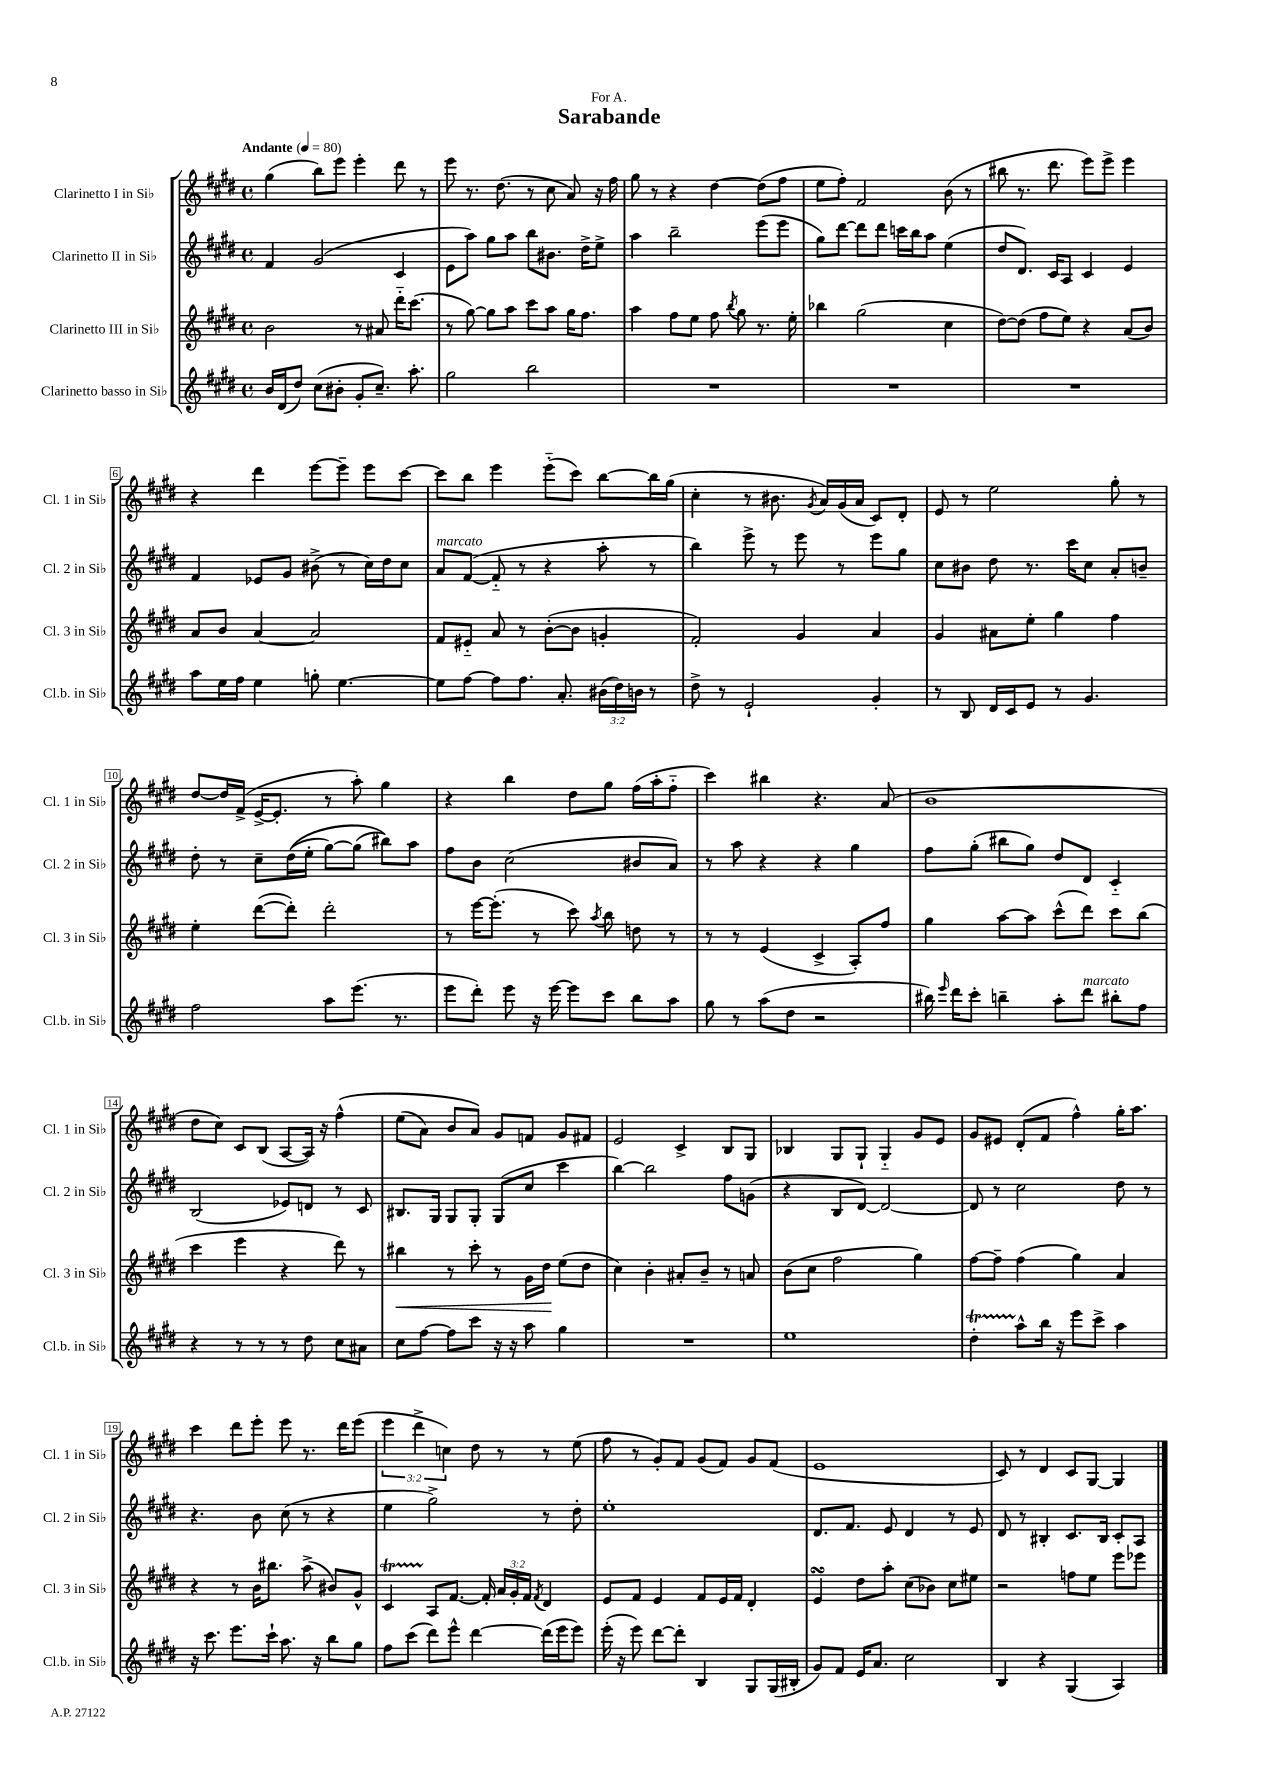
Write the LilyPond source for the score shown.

\header { title = "Sarabande" dedication = "For A." }
<<
\new StaffGroup <<
\new Staff = "s0" \with { instrumentName = "Clarinetto I in Sib" shortInstrumentName = "Cl. 1 in Sib" } {
    \clef treble \key e \major \defaultTimeSignature \time 4/4 \override Staff.TupletNumber.text = #tuplet-number::calc-fraction-text \tempo "Andante" 4 = 80
    \autoBeamOff gis''4( b''8[) e'''8] e'''4-. dis'''8 r8 |
    e'''8 r8. dis''8.( r8 cis''8 a'8) r16 fis''16 |
    gis''8 r8 r4 dis''4~ dis''8[( fis''8] |
    e''8[ fis''8]-.) fis'2 b'8( r8 |
    bis''8 r8. dis'''8. e'''8[) e'''8]-> e'''4 |
    r4 dis'''4 e'''8[~ e'''8]-- e'''8[ cis'''8]~ |
    cis'''8[ b''8] e'''4 e'''8[-_( cis'''8]) b''8[~ b''16 gis''16]( |
    cis''4-. r8 bis'8. \acciaccatura { gis'8 } a'16[) gis'16( a'16] cis'8[) dis'8]-. |
    e'8 r8 e''2 gis''8-. r8 |
    dis''8[~ dis''16 fis'16]->( e'16[~-> e'8.]-. r8 a''8-.) gis''4 |
    r4 b''4 dis''8[ gis''8] fis''16[( a''16-. fis''8]-_ |
    cis'''4) bis''4 r4. a'8( |
    b'1 |
    dis''8[ cis''8]) cis'8[ b8]( a8[~ a16]) r16 fis''4-^\( |
    e''8[( a'8]) b'8[ a'8]\) gis'8[ f'8] gis'8[ fis'8] |
    e'2 cis'4-> b8[ gis8] |
    bes4 gis8[ gis8]-! gis4-_ gis'8[ e'8] |
    gis'8[ eis'8] dis'8[-.( fis'8] fis''4-^) gis''16[-. a''8.] |
    cis'''4 dis'''8[ e'''8]-. e'''8 r8. dis'''16[ e'''8]( |
    \tuplet 3/2 { e'''4 dis'''4-> c''4) } dis''8 r8 r8 e''8( |
    fis''8 r8 gis'8[-.) fis'8] gis'8[( fis'8]) gis'8[ fis'8]( |
    e'1 |
    cis'8) r8 dis'4 cis'8[ gis8]~ gis4 \bar "|." |
}
\new Staff = "s1" \with { instrumentName = "Clarinetto II in Sib" shortInstrumentName = "Cl. 2 in Sib" } {
    \clef treble \key e \major \defaultTimeSignature \time 4/4
    \autoBeamOff fis'4 gis'2( cis'4 |
    e'8[ a''8]) gis''8[ a''8] b''8[ bis'8.] dis''16[-> e''8]-> |
    a''4 b''2-- e'''8[( e'''8] |
    gis''8[) dis'''8]~ dis'''8[ dis'''8] c'''16[ b''16 a''8] e''4( |
    dis''8[ dis'8.]) cis'16[ a8] cis'4 e'4 |
    fis'4 ees'8[ gis'8] bis'8->( r8 cis''16[) dis''16 cis''8] |
    a'8[^\markup { \italic "marcato" } fis'8]~( fis'8-_ r8 r4 a''8-. r8 |
    b''4) e'''8-> r8 e'''8 r8 e'''8[ gis''8] |
    cis''8[ bis'8] dis''8 r8. cis'''16[ cis''8] a'8[-. b'8]-- |
    dis''8-. r8 cis''8[-- dis''16(\( e''16]-. gis''8[~) gis''8]( bis''8[)\) a''8] |
    fis''8[ b'8] cis''2( bis'8[ a'8]) |
    r8 a''8 r4 r4 gis''4 |
    fis''8[ gis''8]-.( bis''8[ gis''8]) dis''8[ dis'8] cis'4-_ |
    b2( ees'8[) d'8] r8 cis'8 |
    bis8.[ gis16] gis8[ gis8]-. gis8[( cis''8] cis'''4 |
    b''4~) b''2 fis''8[ g'8]( |
    r4 b8[ dis'8]~) dis'2~ |
    dis'8 r8 cis''2 dis''8 r8 |
    r4. b'8 cis''8( r8 r4 |
    e''4 gis''2->) r8 dis''8-. |
    e''1-. |
    dis'8.[ fis'8.] e'8 dis'4 r8 e'8 |
    dis'8 r8 bis4-. cis'8.[ bis16] cis'8[-. a8] \bar "|." |
}
\new Staff = "s2" \with { instrumentName = "Clarinetto III in Sib" shortInstrumentName = "Cl. 3 in Sib" } {
    \clef treble \key e \major \defaultTimeSignature \time 4/4 \override Staff.TupletNumber.text = #tuplet-number::calc-fraction-text
    \autoBeamOff b'2 r8 ais'8 dis'''16[-_ cis'''8.]( |
    r8 gis''8~) gis''8[ a''8] cis'''8[ a''8] gis''16[ fis''8.] |
    a''4 fis''8[ e''8] fis''8 \acciaccatura { b''8 } gis''8 r8. e''16-. |
    bes''4 gis''2( cis''4 |
    dis''8[~) dis''8]( fis''8[ e''8]) r4 a'8[( b'8]) |
    a'8[ b'8] a'4~ a'2 |
    fis'8[ eis'8]-_ a'8 r8 b'8[~-.( b'8] g'4-. |
    fis'2-.) gis'4 a'4 |
    gis'4 ais'8[ e''8]-. gis''4 fis''4 |
    e''4-. dis'''8[~( dis'''8]-.) dis'''2-. |
    r8 e'''16[~ e'''8.]-.( r8 cis'''8) \acciaccatura { a''8 } b''8 d''8 r8 |
    r8 r8 e'4( cis'4-> a8[-.) fis''8] |
    gis''4 a''8[~ a''8] cis'''8[-^( dis'''8]) cis'''8[ b''8]( |
    cis'''4 e'''4 r4 dis'''8) r8 |
    bis''4\< r8 cis'''8-. r8 gis'16[ dis''16]\! e''8[( dis''8] |
    cis''4) b'4-. ais'8[-. b'8]-- r8 a'8 |
    b'8[( cis''8] fis''2 gis''4) |
    fis''8[~ fis''8]-- fis''4( gis''4) a'4 |
    r4 r8 b'16[ bis''8.] a''8->( bis'8[) gis'8]-^ |
    cis'4\startTrillSpan a8[\stopTrillSpan fis'8.]~ fis'16-. \tuplet 3/2 { a'16[ gis'16-. fis'16] } \acciaccatura { fis'8 } dis'4 |
    e'8[ fis'8] e'4 fis'8[ e'16 fis'16] dis'4-. |
    e'4\turn dis''8[ a''8]-. cis''8[( bes'8]) cis''8[ eis''8] |
    r2 f''8[ e''8] e'''8[ ees'''8] \bar "|." |
}
\new Staff = "s3" \with { instrumentName = "Clarinetto basso in Sib" shortInstrumentName = "Cl.b. in Sib" } {
    \clef treble \key e \major \defaultTimeSignature \time 4/4 \override Staff.TupletNumber.text = #tuplet-number::calc-fraction-text
    \autoBeamOff b'16[ dis'16( dis''8]) cis''8[( bis'8]-. gis'8[-. cis''8.]--) a''8.-. |
    gis''2 b''2 |
    R1 |
    R1 |
    R1 |
    a''8[ e''16 fis''16] e''4 g''8-. e''4.~ |
    e''8[ fis''8]~ fis''8[ fis''8.] a'8.-. \tuplet 3/2 { bis'16[( dis''16) b'16] } r8 |
    dis''8-> r8 e'2-! gis'4-. |
    r8 b8 dis'16[ cis'16 e'8] r8 gis'4. |
    fis''2 a''8[ e'''8.]( r8. |
    e'''8[ dis'''8]-.) e'''8 r16 e'''16~ e'''8[ cis'''8] b''8[ a''8] |
    gis''8 r8 a''8[( dis''8] r2 |
    bis''16) \grace { e'''16 } dis'''16[ cis'''8]-. b''4-- a''8[-. dis'''8]^\markup { \italic "marcato" } bis''8[-. fis''8] |
    r4 r8 r8 r8 dis''8 cis''8[ ais'8] |
    cis''8[ fis''8]~ fis''8[ cis'''8] r16 r16 a''8 gis''4 |
    R1 |
    e''1 |
    dis''4-.\startTrillSpan a''8[-^\stopTrillSpan b''16] r16 e'''8[ cis'''8]-> a''4 |
    r16 cis'''8. e'''8.[ cis'''16]-! a''8. r16 b''8[ gis''8] |
    fis''8[ cis'''8]( dis'''8[) e'''8]-^ dis'''4~ dis'''16[( e'''16 e'''8]) |
    e'''16-.( r16 e'''8) dis'''8[~ dis'''8]-. b4 gis8[ gis16( bis16]-. |
    gis'8[) fis'8] e'16[ a'8.] cis''2 |
    b4 r4 gis4( a4) \bar "|." |
}
>>
>>
\layout { \context { \Score \override BarNumber.stencil = #(make-stencil-boxer 0.1 0.3 ly:text-interface::print) } }
